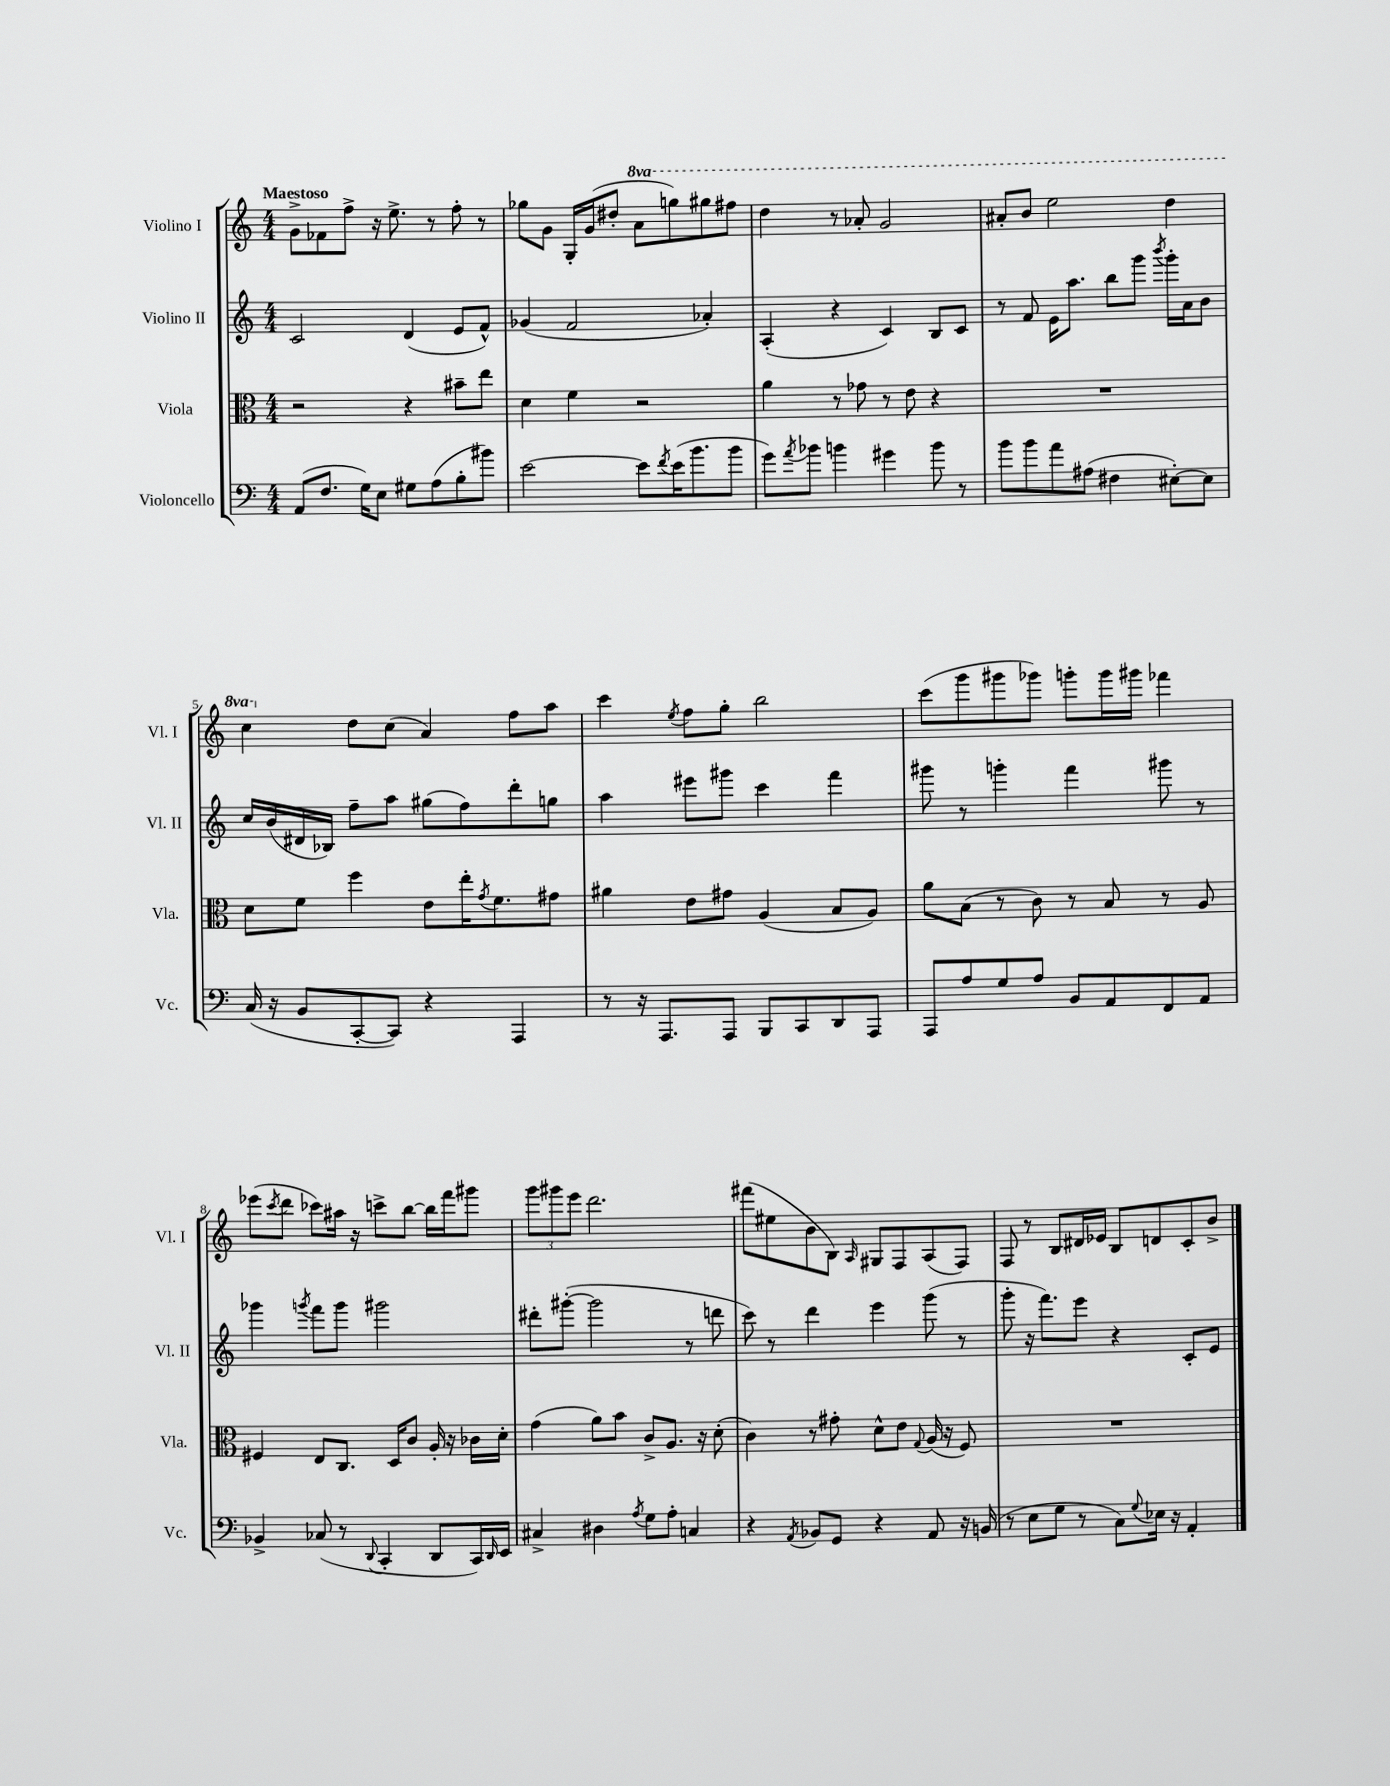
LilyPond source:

<<
\new StaffGroup <<
\new Staff = "s0" \with { instrumentName = "Violino I" shortInstrumentName = "Vl. I" } {
    \clef treble \key c \major \numericTimeSignature \time 4/4 \set Staff.ottavationMarkups = #ottavation-simple-ordinals \tempo "Maestoso"
    g'8-> fes'8 f''8-> r16 e''8.-> r8 f''8-. r8 |
    ges''8 g'8 g16-. g'16( dis''8-. \ottava #1 a''8 g'''!8) gis'''8 fis'''8 |
    d'''4 r8 aes''8-. g''2 |
    ais''8-. b''8 e'''2 d'''4 |
    c'''4 \ottava #0 d''8 c''8( a'4) f''8 a''8 |
    c'''4 \acciaccatura { e''8 } f''8 g''8-. b''2 |
    c'''8( g'''8 gis'''8 ges'''8) g'''8-. g'''16 gis'''16 fes'''4 |
    ees'''8( \acciaccatura { c'''8 } d'''8 ces'''8) ais''16 r16 c'''8-> b''8~ b''16 f'''16 gis'''8 |
    \tuplet 3/2 { g'''8 gis'''8 e'''8 } d'''2. |
    fis'''8( eis''8 b'8 b8) \grace { a16 } gis8 f8 a8( f8) |
    f8 r8 b8 dis'16 ees'16 b8 d'8 c'8-. b'8-> \bar "|." |
}
\new Staff = "s1" \with { instrumentName = "Violino II" shortInstrumentName = "Vl. II" } {
    \clef treble \key c \major \numericTimeSignature \time 4/4
    c'2 d'4( e'8 f'8-^) |
    ges'4( f'2 aes'4-.) |
    a4-.( r4 c'4) b8 c'8 |
    r8 f'8 e'16 a''8. b''8 g'''8 \acciaccatura { b'''8 } g'''16-. a'16 b'8 |
    c''16 b'16( dis'16 bes16) f''8-- a''8 gis''8( f''8) d'''8-. g''8 |
    a''4 eis'''8 gis'''8 c'''4 f'''4 |
    gis'''8 r8 g'''4-. f'''4 gis'''8 r8 |
    ges'''4 \acciaccatura { g'''8 } f'''8 g'''8 gis'''2 |
    dis'''8-. gis'''8~-.( gis'''2 r8 d'''8 |
    c'''8) r8 d'''4 e'''4 g'''8( r8 |
    g'''8-. r16 f'''8.) e'''8 r4 c'8-. e'8 \bar "|." |
}
\new Staff = "s2" \with { instrumentName = "Viola" shortInstrumentName = "Vla." } {
    \clef alto \key c \major \numericTimeSignature \time 4/4
    r2 r4 bis'8-- e''8 |
    d'4 f'4 r2 |
    a'4 r8 ges'8 r8 e'8 r4 |
    R1 |
    d'8 f'8 f''4 e'8 e''16-. \acciaccatura { g'8 } f'8. gis'8 |
    ais'4 e'8 gis'8 a4( b8 a8) |
    a'8 b8( r8 c'8) r8 b8 r8 a8 |
    fis4 e8 c8. d16 c'8 a16-. r16 ces'16 d'16-. |
    g'4( a'8) b'8 c'8-> a8. r16 d'8-.( |
    c'4) r8 gis'8-. d'8-^ e'8 \appoggiatura { g8 } a16( r16 f8) |
    R1 \bar "|." |
}
\new Staff = "s3" \with { instrumentName = "Violoncello" shortInstrumentName = "Vc." } {
    \clef bass \key c \major \numericTimeSignature \time 4/4
    a,8( f8. g16) e8 gis8 a8( b8-. bis'8) |
    e'2~ e'8 \acciaccatura { f'8 } e'16( b'8. b'8 |
    g'8) \acciaccatura { a'8 } bes'8 b'4 gis'4 b'8 r8 |
    b'8 b'8 a'8 ais8( fis4 eis8~-.) eis8 |
    c16( r16 b,8 c,8~-. c,8) r4 a,,4 |
    r8 r16 a,,8. a,,8 b,,8 c,8 d,8 a,,8 |
    a,,8 a8 g8 a8 b,8 a,8 f,8 a,8 |
    bes,4-> ces8( r8 \appoggiatura { d,8 } c,4-. d,8 c,16) \grace { d,16 } e,16 |
    cis4-> dis4 \acciaccatura { a8 } g8 a8-. c4 |
    r4 \acciaccatura { a,8 } bes,8 g,8 r4 a,8 r16 b,16( |
    r8 e8 g8 r8 c8) \appoggiatura { g8 } ees16 r16 a,4-. \bar "|." |
}
>>
>>
